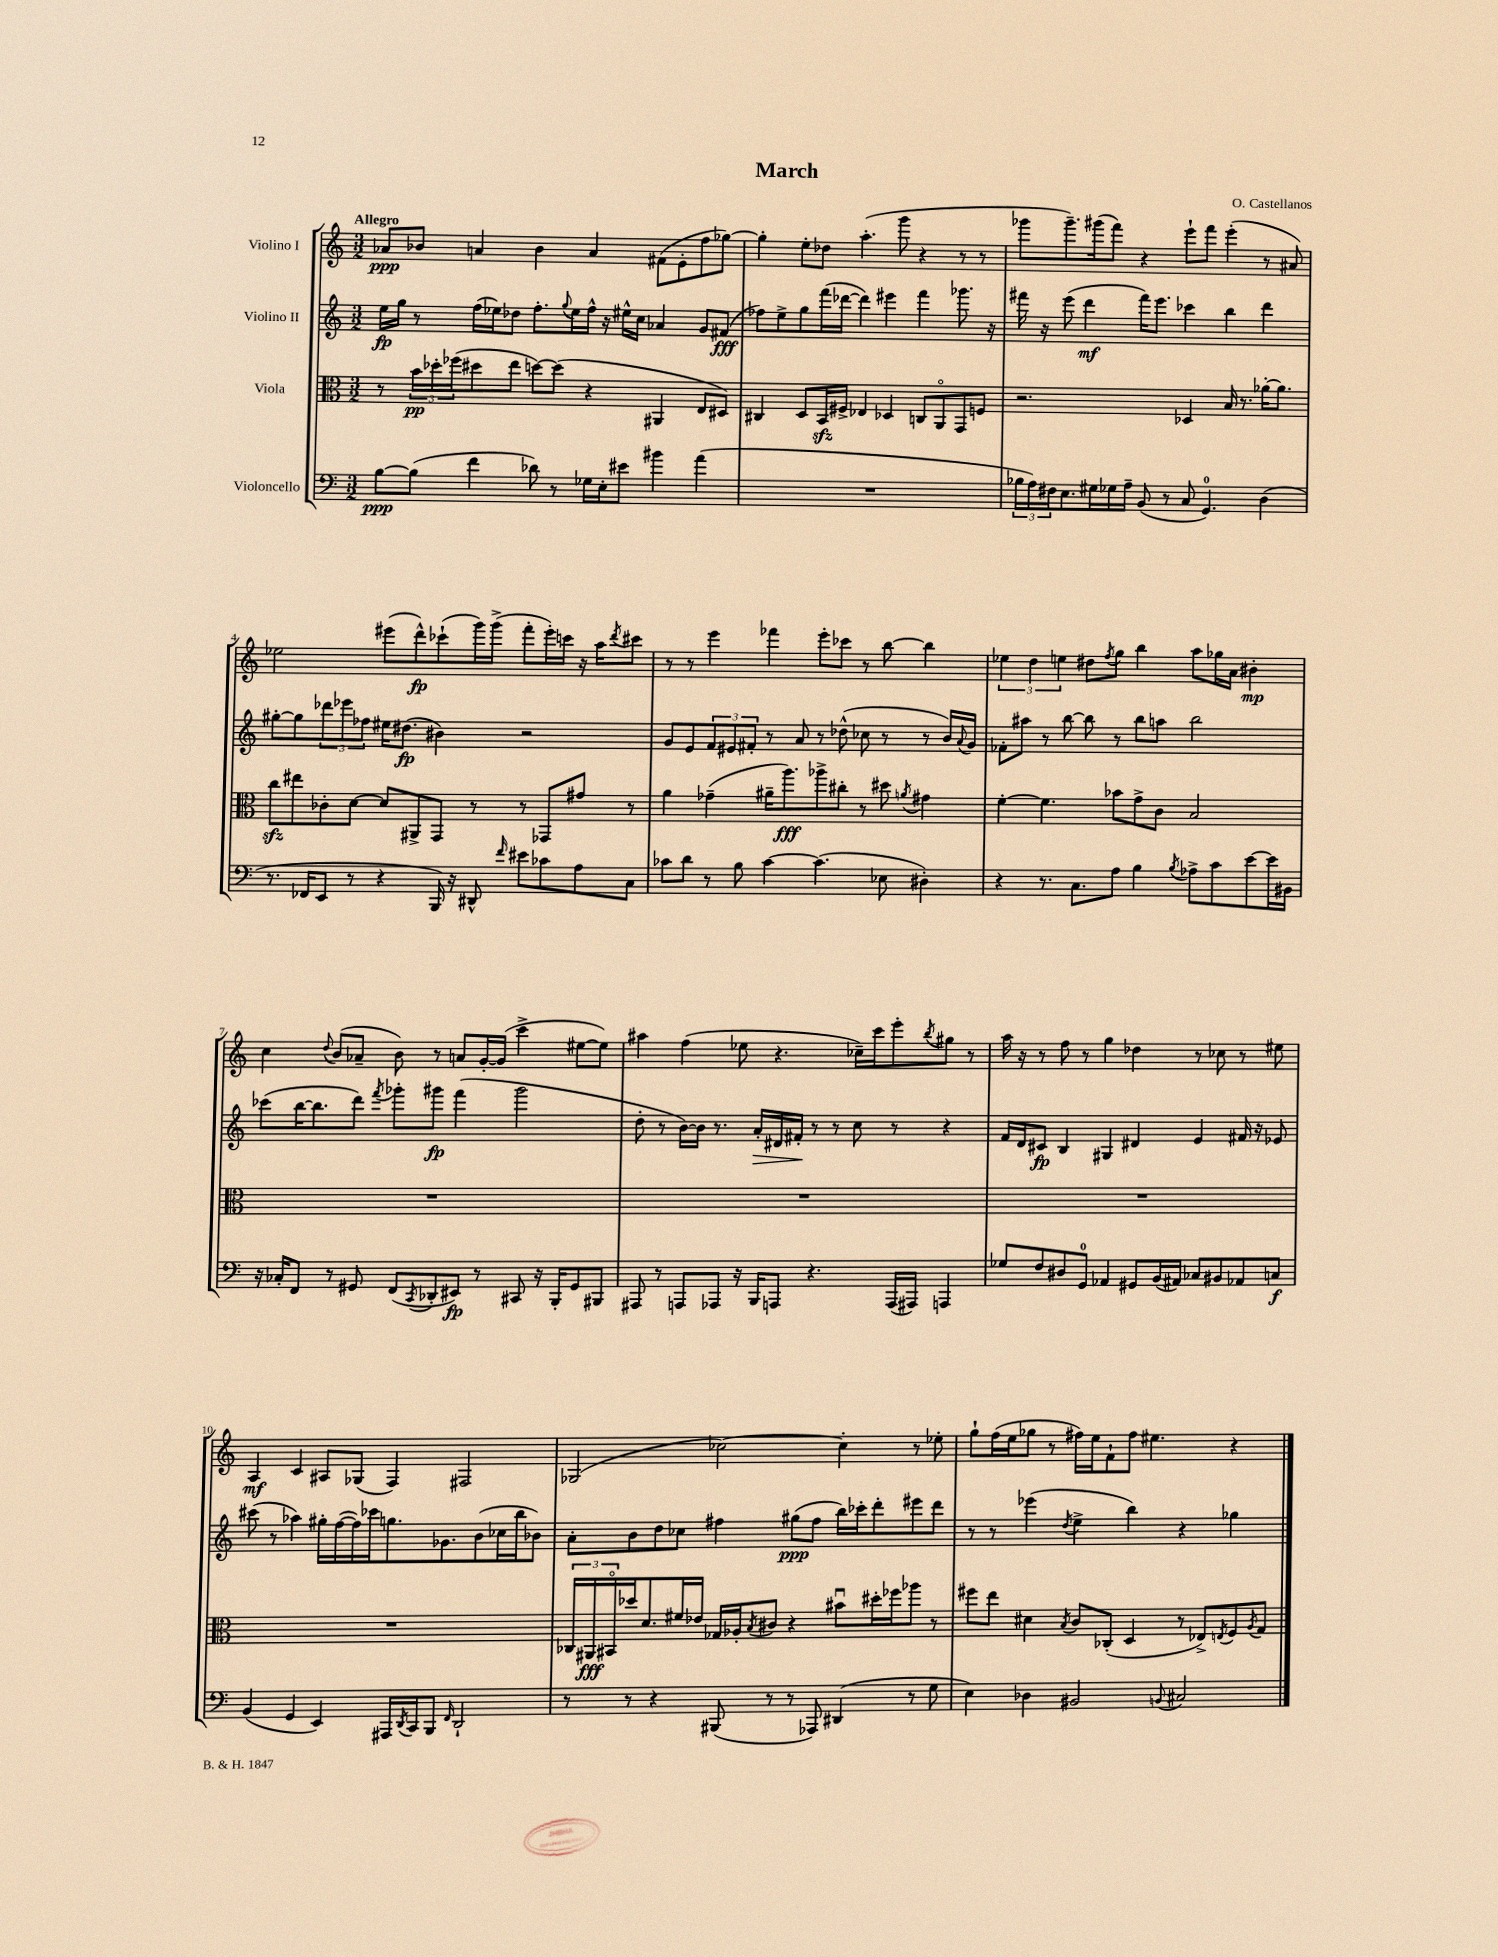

**kern	**dynam	**kern	**dynam	**kern	**dynam	**kern	**dynam
*part4	*part4	*part3	*part3	*part2	*part2	*part1	*part1
*staff4	*staff4	*staff3	*staff3	*staff2	*staff2	*staff1	*staff1
*I"Violoncello	*	*I"Viola	*	*I"Violino II	*	*I"Violino I	*
*clefF4	*	*clefC3	*	*clefG2	*	*clefG2	*
*k[]	*	*k[]	*	*k[]	*	*k[]	*
*M3/2	*	*M3/2	*	*M3/2	*	*M3/2	*
=1	=1	=1	=1	=1	=1	=1	=1
!	!	!	!	!	!	!LO:TX:a:B:t=Allegro	!
[8B\L	ppp	8r	.	16ee\LL	fp	8a-X/L	ppp
.	.	.	.	16gg\JJ	.	.	.
(8B\J]	.	24b\LL	pp	8r	.	8b-X/J	.
.	.	24dd-X'\	.	.	.	.	.
.	.	(24ff-X\J	.	.	.	.	.
4f\	.	8dd#X\	.	(16ff\LL	.	4an/	.
.	.	.	.	16ee-X\J)	.	.	.
.	.	8ee\J	.	8dd-X\J	.	.	.
8d-X\)	.	[8ddn\L)	.	8.ff'\L	.	4b-\	.
8r	.	(8dd\J]	.	.	.	.	.
.	.	.	.	8qqgg/	.	.	.
.	.	.	.	16ee-\L	.	.	.
16G-X\LL	.	4r	.	16ff^^\JJ	.	4a/	.
16E'\J	.	.	.	16r	.	.	.
8e#X\J	.	.	.	16ee#X^^\LL	.	.	.
.	.	.	.	16cc\JJ	.	.	.
4b#X\	.	4AA#X/	.	4a-X/	.	(8f#X\L	.
.	.	.	.	.	.	8e'\	.
(4a\	.	8E/L	.	8g/L	.	8ff\	.
.	.	8D#X/J)	.	(8f#X/J	fff	[8gg-X\J)	.
=2	=2	=2	=2	=2	=2	=2	=2
1.r	.	4C#X/	.	8ff-X\L)	.	4gg-'\]	.
.	.	.	.	8ee^\	.	.	.
.	.	8D/L	.	8gg\	.	8ee'\L	.
.	.	16BBzz/L	.	(16fff\L	.	8dd-X\J	.
.	.	16F#X^/JJ	.	[16ddd-X\JJ	.	.	.
.	.	4E-X/	.	4ddd-\])	.	(4.aa'\	.
.	.	4D-X/	.	4eee#X\	.	.	.
.	.	.	.	.	.	8ggg\	.
.	.	8Cn/L	.	4fff\	.	4r	.
.	.	8AA/	.	.	.	.	.
.	.	8GG/	.	8.ggg-X\	.	8r	.
.	.	8Fn/J	.	.	.	8r	.
.	.	.	.	16r	.	.	.
=3	=3	=3	=3	=3	=3	=3	=3
24B-X\LL	.	2.r	.	16fff#X\	.	8ggg-X\L	.
24A\)	.	.	.	.	.	.	.
.	.	.	.	16r	.	.	.
24F#X\J	.	.	.	.	.	.	.
8.E\	.	.	.	(8eee\	.	8.ggg-~\)	.
.	.	.	.	4ddd\	mf	.	.
16G#X\L	.	.	.	.	.	(16ggg#X\k	.
16G-X\	.	.	.	.	.	8fff\J)	.
16A~\JJ	.	.	.	.	.	.	.
(8BB/	.	.	.	16fff#\KL)	.	4r	.
.	.	.	.	8.eee\J	.	.	.
8r	.	.	.	.	.	.	.
8C/	.	4D-X/	.	4ccc-X\	.	8eee`\L	.
4.GG/)	.	.	.	.	.	8fff\J	.
.	.	16B/	.	4bb\	.	(4eee'\	.
.	.	8.r	.	.	.	.	.
(4D\	.	[16a-X'\KL	.	4ddd\	.	8r	.
.	.	8.a-\J]	.	.	.	.	.
.	.	.	.	.	.	8a#X/)	.
!!LO:LB:g=z
=4	=4	=4	=4	=4	=4	=4	=4
8.r	.	8cczz\L	.	[8gg#X'\L	.	2ee-X\	.
.	.	8ee#X\	.	8gg#\]	.	.	.
16FF-X/KL	.	.	.	.	.	.	.
8EE/J	.	8c-X'\	.	12ddd-X\	.	.	.
.	.	.	.	12eee-X\	.	.	.
8r	.	[8d\J	.	.	.	.	.
.	.	.	.	12ff-X\J	.	.	.
4r	.	8d/L]	.	16ee#X\KL	.	(8eee#X\L	.
.	.	.	.	(8.dd#X\J	fp	.	.
.	.	8AA#X^/	.	.	.	8ddd^^\)	fp
16BBB/)	.	8GG/J	.	4b#X\)	.	(8ccc-X`\	.
16r	.	.	.	.	.	.	.
8DD#X^^/	.	8r	.	.	.	16ggg\L)	.
.	.	.	.	.	.	(16ggg^\JJ	.
16qqf/	.	.	.	.	.	.	.
8e#X\L	.	8r	.	2r	.	8fff'\L	.
8c-X\	.	8GG-X/L	.	.	.	16eee#'\L)	.
.	.	.	.	.	.	16cccn\JJ	.
8A\	.	8g#X/J	.	.	.	16r	.
.	.	.	.	.	.	16aa\KL	.
.	.	.	.	.	.	8qddd/	.
8C\J	.	8r	.	.	.	8ccc#X\J	.
=5	=5	=5	=5	=5	=5	=5	=5
8c-X\L	.	4a\	.	8g/L	.	8r	.
8d\J	.	.	.	8e/	.	8r	.
8r	.	(4g-X~\	.	12f/	.	4eee\	.
.	.	.	.	12e#X/	.	.	.
8B\	.	.	.	.	.	.	.
.	.	.	.	12f#X'/J	.	.	.
[4c-\	.	16a#X~\KL	.	8r	.	4fff-X\	.
.	.	8.aa\)	fff	.	.	.	.
.	.	.	.	8a/	.	.	.
(4.c-\]	.	8aa-X^\	.	8r	.	8eee'\L	.
.	.	8cc#X'\J	.	(8dd-X^^\	.	8ccc-X\J	.
.	.	8r	.	8cc-X\	.	8r	.
8E-X\	.	8dd#X\	.	8r	.	[8bb\	.
.	.	8qan/	.	.	.	.	.
4D#X'\)	.	4g#X\	.	8r	.	4bb\]	.
.	.	.	.	16b/LL)	.	.	.
.	.	.	.	8qqa/	.	.	.
.	.	.	.	16g/JJ	.	.	.
=6	=6	=6	=6	=6	=6	=6	=6
4r	.	[4f'\	.	8f-X'\L	.	6ee-X\	.
.	.	.	.	8aa#X\J	.	.	.
.	.	.	.	.	.	6dd\	.
8.r	.	4.f\]	.	8r	.	.	.
.	.	.	.	.	.	6een\	.
.	.	.	.	[8bb\	.	.	.
8.C\L	.	.	.	.	.	.	.
.	.	.	.	8bb\]	.	8dd#X\L	.
.	.	.	.	.	.	8qff/	.
8A\J	.	8b-X\L	.	8r	.	8gg\J	.
4B\	.	8g^\	.	8bb\L	.	4bb\	.
.	.	8c\J	.	8aan\J	.	.	.
8qB/	.	.	.	.	.	.	.
8A-X^\L	.	2B/	.	2bb\	.	8aa\L	.
8c\	.	.	.	.	.	16gg-X\L	.
.	.	.	.	.	.	16a\JJ	.
[8e\	.	.	.	.	.	4b#X'\	mp
16e\L]	.	.	.	.	.	.	.
16BB#X\JJ	.	.	.	.	.	.	.
!!LO:LB:g=z
=7	=7	=7	=7	=7	=7	=7	=7
16r	.	1.r	.	(8ccc-X\L	.	4cc\	.
16C-X'/KL	.	.	.	.	.	.	.
8FF/J	.	.	.	[16bb\K	.	.	.
.	.	.	.	8.bb\]	.	.	.
.	.	.	.	.	.	8qqdd/	.
8r	.	.	.	.	.	(8b/L	.
8GG#X/	.	.	.	8ddd\J)	.	8a-X~/J	.
.	.	.	.	8qfff/	.	.	.
(8FF/L	.	.	.	8ggg-X'\L	.	8b\)	.
8qCC/	.	.	.	.	.	.	.
8DD-X'/	.	.	.	8ggg#X\J	fp	8r	.
8EE#X/J)	fp	.	.	(4fff\	.	8an/L	.
8r	.	.	.	.	.	[16g'/L	.
.	.	.	.	.	.	(16g/JJ]	.
8CC#X/	.	.	.	2ggg#\	.	4ccc^\	.
16r	.	.	.	.	.	.	.
16BBB'/KL	.	.	.	.	.	.	.
8GG#/	.	.	.	.	.	[8ee#X\L	.
8BBB#X/J	.	.	.	.	.	8ee#\J])	.
=8	=8	=8	=8	=8	=8	=8	=8
8AAA#X/	.	1.r	.	8dd'\	.	4aa#X\	.
8r	.	.	.	8r	.	.	.
8AAAn/L	.	.	.	[16b\LL)	.	(4ff\	.
.	.	.	.	16b\JJ]	.	.	.
8AAA-X/J	.	.	.	8.r	.	.	.
16r	.	.	.	.	.	8ee-X\	.
!	!	!	!	!	!LO:HP:b	!	!
16BBB/KL	.	.	.	16a'/LL	>	.	.
8AAAn/J	.	.	.	16d#X/	.	4.r	.
.	.	.	.	16f#X'/JJ	.	.	.
4.r	.	.	.	8r	]	.	.
.	.	.	.	8r	.	.	.
.	.	.	.	8cc\	.	16cc-X~\LL)	.
.	.	.	.	.	.	16ccc\J	.
(16AAA/LL	.	.	.	8r	.	8eee'\	.
16AAA#X/JJ)	.	.	.	.	.	.	.
.	.	.	.	.	.	8qbb/	.
4AAAn/	.	.	.	4r	.	8gg#X\J	.
.	.	.	.	.	.	8r	.
=9	=9	=9	=9	=9	=9	=9	=9
8G-X/L	.	1.r	.	16f/LL	.	16aa\	.
.	.	.	.	16d/J	.	16r	.
8F/	.	.	.	8c#X/J	fp	8r	.
8D#X/	.	.	.	4B/	.	8ff\	.
8GG/J	.	.	.	.	.	8r	.
4AA-X/	.	.	.	4G#X/	.	4gg\	.
8GG#X/L	.	.	.	4d#X/	.	4dd-X\	.
(16BB/L	.	.	.	.	.	.	.
16AA#X/JJ)	.	.	.	.	.	.	.
8C-X/L	.	.	.	4e/	.	8r	.
8BB#X/	.	.	.	.	.	8cc-X\	.
8AA-X/	.	.	.	16f#X/	.	8r	.
.	.	.	.	16r	.	.	.
8Cn/J	f	.	.	8e-X/	.	8ee#X\	.
!!LO:LB:g=z
=10	=10	=10	=10	=10	=10	=10	=10
(4BB/	.	1.r	.	(8ccc#X\	.	4A/	mf
.	.	.	.	8r	.	.	.
4GG/	.	.	.	4aa-X\)	.	4c/	.
4EE/)	.	.	.	16gg#X'\LL	.	8A#X/L	.
.	.	.	.	([16ff\	.	.	.
.	.	.	.	16ff\])	.	(8G-X/J	.
.	.	.	.	16ccc-X\J	.	.	.
16AAA#X/LL	.	.	.	8.ggn\	.	4F/)	.
8qDD/	.	.	.	.	.	.	.
16CC/J	.	.	.	.	.	.	.
8BBB/J	.	.	.	.	.	.	.
.	.	.	.	8.g-X\	.	.	.
16qqFF/	.	.	.	.	.	.	.
2DD`/	.	.	.	.	.	2F#X/	.
.	.	.	.	(8b\	.	.	.
.	.	.	.	16cc-X\L	.	.	.
.	.	.	.	16bb\J	.	.	.
.	.	.	.	8b-X\J)	.	.	.
=11	=11	=11	=11	=11	=11	=11	=11
8r	.	24C-X/LL	.	8a'\L	.	(2G-X/	.
.	.	24AA#X/	fff	.	.	.	.
.	.	24BB#X/	.	.	.	.	.
8r	.	16dd-X/J	.	8b\	.	.	.
.	.	8.d/	.	.	.	.	.
4r	.	.	.	8dd\	.	.	.
.	.	16f#X/L	.	8cc-X\J	.	.	.
.	.	16e-X/JJ	.	.	.	.	.
(8BBB#X/	.	16G-X/LL	.	4ff#X\	.	[2cc-X\)	.
.	.	16A-X'/J	.	.	.	.	.
.	.	8qB/	.	.	.	.	.
8r	.	8c#X/J	.	.	.	.	.
8r	.	4r	.	(8gg#X\L	ppp	.	.
8AAA-X/)	.	.	.	8ff#\J	.	.	.
(4DD#X/	.	8b#Xu\L	.	16bb\LL)	.	4cc-'\]	.
.	.	.	.	16ccc-X'\J	.	.	.
.	.	16dd#X'\L	.	8ddd'\	.	.	.
.	.	16ff-X\J	.	.	.	.	.
8r	.	8aa-X\J	.	8eee#X\	.	8r	.
8G\	.	8r	.	8ddd\J	.	8ee-X'\	.
=12	=12	=12	=12	=12	=12	=12	=12
4E\)	.	8ff#X\L	.	8r	.	8gg`\L	.
.	.	8ee\J	.	8r	.	(16ff\L	.
.	.	.	.	.	.	16ee\J	.
4D-X\	.	4d#X\	.	(4eee-X\	.	8gg-X\J	.
.	.	.	.	.	.	8r	.
.	.	8qB/	.	8qdd/	.	.	.
2BB#X/	.	8c/L	.	4ee^\	.	16ff#X\LL)	.
.	.	.	.	.	.	16ee\J	.
.	.	(8C-X'/J	.	.	.	8f`\	.
.	.	4D/	.	4bb\)	.	8ff#\J	.
.	.	.	.	.	.	4.ee#X\	.
8qqBBn/	.	.	.	.	.	.	.
2C#X/	.	8r	.	4r	.	.	.
.	.	8E-X^/L)	.	.	.	.	.
.	.	8qEn/	.	.	.	.	.
.	.	8F/	.	4gg-X\	.	4r	.
.	.	8qA/	.	.	.	.	.
.	.	8G/J	.	.	.	.	.
==	==	==	==	==	==	==	==
*-	*-	*-	*-	*-	*-	*-	*-
